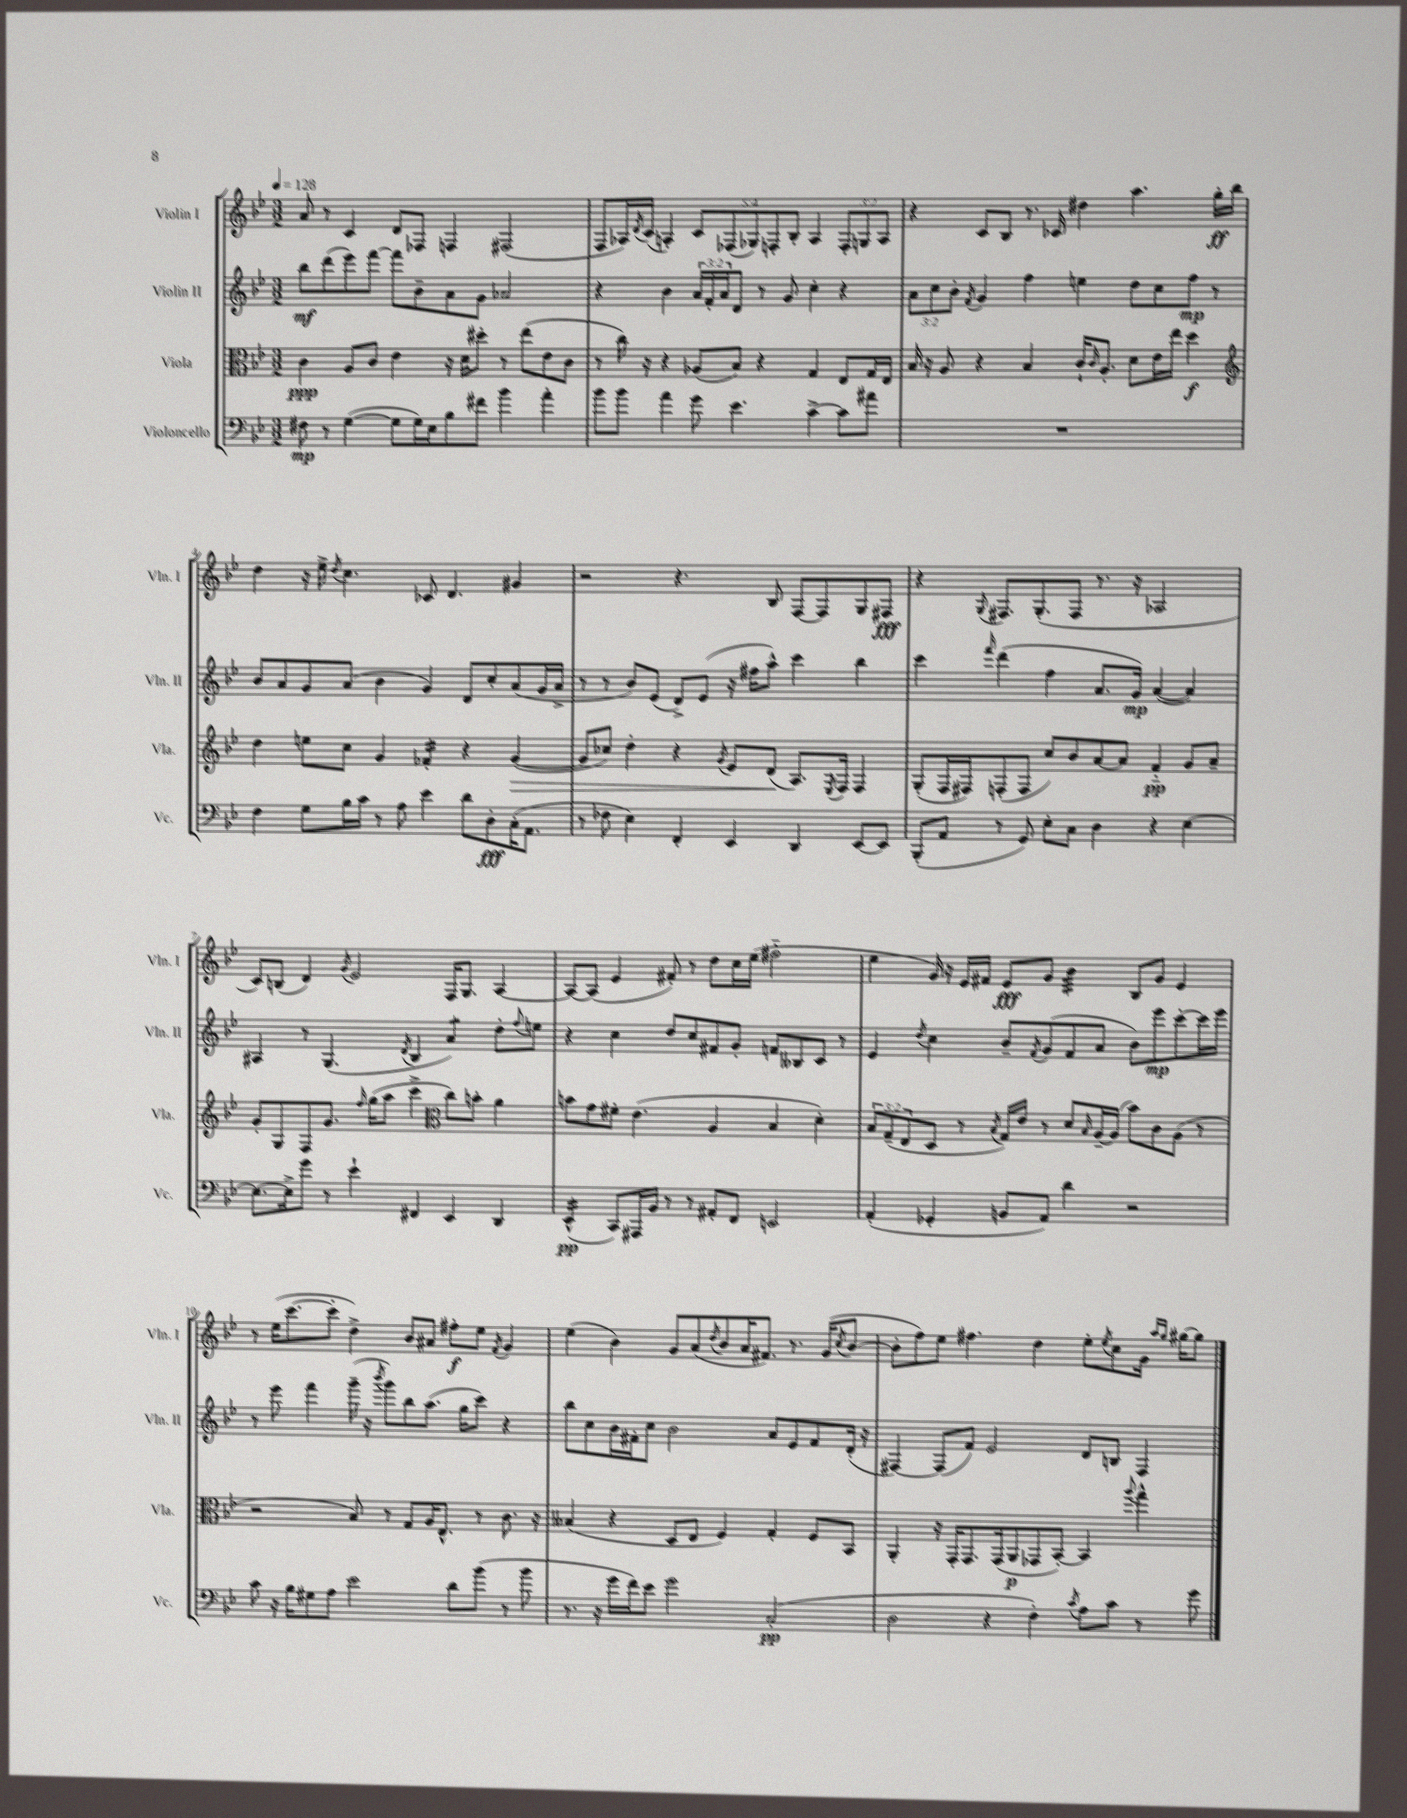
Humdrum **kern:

**kern	**kern	**kern	**kern
*staff4	*staff3	*staff2	*staff1
*clefF4	*clefC3	*clefG2	*clefG2
*k[b-e-]	*k[b-e-]	*k[b-e-]	*k[b-e-]
*M3/2	*M3/2	*M3/2	*M3/2
*MM128	*MM128	*MM128	*MM128
8F#	4c	8bb-	8a
8r	.	(8ddd	8r
([4G	8A	8eee-)	4c
.	8c	[8fff	.
8G]	4e-	8fff]	8d
16G)	.	8b-~	8F-
16E-	.	.	.
8B-	16r	8a	4F
.	16d	.	.
8f#	8dd#'	8g	.
4b-	8r	2a-	(2F#
.	(8ee-	.	.
4a'	8e-	.	.
.	8c	.	.
=	=	=	=
8b-	8r	4r	8F
8b-	16cc)	.	16A-)
.	.	.	8qd
.	16r	.	(16c
4a	4r	4b-	4A')
8g	(8A-	24a	10c
.	.	24f'	.
.	.	24a	.
.	.	.	(10F-
4.e-	8B-)	8d	.
.	.	.	10G-)
.	4r	8r	.
.	.	.	10F'
.	.	8g	.
.	.	.	10B-'
[4c^	4G	4cc'	4A
8c]	8E-	4r	12F'
.	.	.	12G
8a#	16G	.	.
.	.	.	12A
.	16E-	.	.
=	=	=	=
1.r	16B-	12a	4r
.	16r	.	.
.	.	12cc	.
.	8A	.	.
.	.	12b-'	.
.	.	8qf	.
.	4r	4g	8c
.	.	.	8B-
.	4B-	4ff	8.r
.	.	.	16c-
.	16c`	4ee	4dd#
.	16qqc	.	.
.	8.A'	.	.
.	8d	8dd	4.aa
.	16e-	8cc	.
.	16ee-	.	.
.	4dd	8ff	.
.	.	8r	16gg'
.	.	.	16bb-
=	=	=	=
*	*clefG2	*	*
4F	4dd	8b-	4dd
.	.	8a	.
8G	8ee	8g	16r
.	.	.	16ee-^
.	.	.	8qdd
16B-	8cc	(8a	4.cc
16c	.	.	.
8r	4g	4b-	.
8A	.	.	.
4e-	4f-'	4g)	8c-
.	.	.	4.d
8d	4r	8d	.
8D'	.	8cc'	.
(16C'	([4g	(8a	4g#
8.AA	.	.	.
.	.	16g	.
.	.	16a^	.
=	=	=	=
8r	8g]	8r	2r
8F-	8cc-)	8r	.
4E-)	4dd'	8b-)	.
.	.	(8e-	.
4FF'	4r	8d^)	4.r
.	.	(8e-	.
.	8qg	.	.
4EE-	8e-	16r	.
.	.	16ff#	.
.	(8d	8aa^^)	8B-
4DD	8.A)	4ccc	[8F
.	.	.	8F]
.	8qE-	.	.
.	16F	.	.
[8EE-	4F	4bb-	8G
8EE-]	.	.	8F#
=	=	=	=
(8BBB-'	(8G'	4ccc	4r
8AA	16F	.	.
.	16F#)	.	.
.	.	16qqfff	8qqG
8r	(8F'	(4ddd	8.F#
8GG)	8F	.	.
.	.	.	(8.G'
8E-'	8cc)	4ff	.
8C	8b-	.	8F#
4D	[8a	8.a	8.r
.	8a]	.	.
.	.	16g)	16r
4r	4f'~	([4a	2A-
[4E-	8g	4a])	.
.	8a~	.	.
=	=	=	=
8.E-_	8g'	4A#	8c)
.	8G	.	(8B
16E-^]	.	.	.
8g	8F	8r	4d)
8r	8.g	(4.G	.
.	.	.	8qg
4e-`	.	.	2e-
.	16qqff	.	.
.	(16gg	.	.
.	8aa	.	.
.	.	8qd	.
4FF#	4ccc^	4B-	.
*	*clefC3	*	*
4EE-	8cc)	4a)	16F
.	.	.	8.G
.	8b'	.	.
4DD	4a	8dd'	[4A
.	.	8qqff	.
.	.	8ee	.
=	=	=	=
(4EE-^^	8b	4r	8A_
.	8g	.	(8A]
8CC)	8f#'	4cc	4e-
16AAA#	(4.e-	.	.
16BB-	.	.	.
8r	.	8dd	8f#')
8r	.	8cc	8r
8AA#'	4A	8f#	8dd
8FF	.	8g'	16cc
.	.	.	(16ee-
2EE	4B-	8f	2ff#'~
.	.	8B--	.
.	4d')	8c	.
.	.	8r	.
=	=	=	=
(4AA'	12B-	4e-	4ee-
.	(12G~	.	.
.	12E-	.	.
.	.	8qdd	.
4GG-'	8D	4cc	16g)
.	.	.	16r
.	8r	.	16e-
.	.	.	16f#
.	8qB-	.	.
8BB	16G)	8b-~	8e-
.	16e-	.	.
.	.	8qf	.
8AA)	8r	(8g	8g
4d	8d	8f	4b-
.	16qqB-	.	.
.	[16A~	8a	.
.	(16A]	.	.
2r	8b-)	8b-)	8B-
.	8c	8eee-	8g
.	(8A	[8ccc'	4e-
.	8r	16ccc]	.
.	.	16eee-	.
=	=	=	=
8c	2r	8r	8r
16r	.	8eee-	(16ee-
16B-	.	.	[8.ccc
8G#	.	4fff	.
8A	.	.	8ccc']
2e-	8B-)	(16ggg~	4dd^)
.	.	16r	.
.	.	8qbbb-	.
.	8r	8ggg)	.
.	8G	8bb-	8b-
.	16A	(8.aa	8a#
.	8.E-^^	.	.
8d	.	.	8ff#'
.	.	16gg	.
(8b-	8r	8ccc)	8ee-
.	.	.	8qf
8r	8.c	4r	4g
8b-	.	.	.
.	16r	.	.
=	=	=	=
8.r	(4B--	8bb-	(4ee-
.	.	8cc	.
16r	.	.	.
16g	4r	16b-	4b-)
16f)	.	16f#'	.
8e-	.	8cc	.
2g	8D	2b-	8g
.	8E-	.	(8a
.	.	.	8qdd
.	4F)	.	8b-
.	.	.	16a
.	.	.	8.f#)
(2C'	4G'	8a	.
.	.	8e-	8.r
.	8F	8f#	.
.	.	.	(16g
.	.	.	8qcc
.	8BB-	(16d'	[8b-
.	.	16r	.
=	=	=	=
2D	4AA'	[4F#)	8b-']
.	.	.	8ff)
.	16r	(8F#]	8ee-
.	16GG'	.	.
.	8.GG	8f)	4.ff#
4r	.	2e-	.
.	(16GG	.	.
.	8AA	.	.
4F')	8GG-	.	4dd
.	[8BB-')	.	.
8qc	.	.	.
8A	4BB-]	8d	8ee-'
.	.	.	8qee-
8c	.	8B	8cc
.	8qqaa	.	.
8r	4gg^^	4F#	16g
.	.	.	16qqaa
.	.	.	16qqgg
.	.	.	[16gg#
8g	.	.	8gg#]
==	==	==	==
*-	*-	*-	*-
